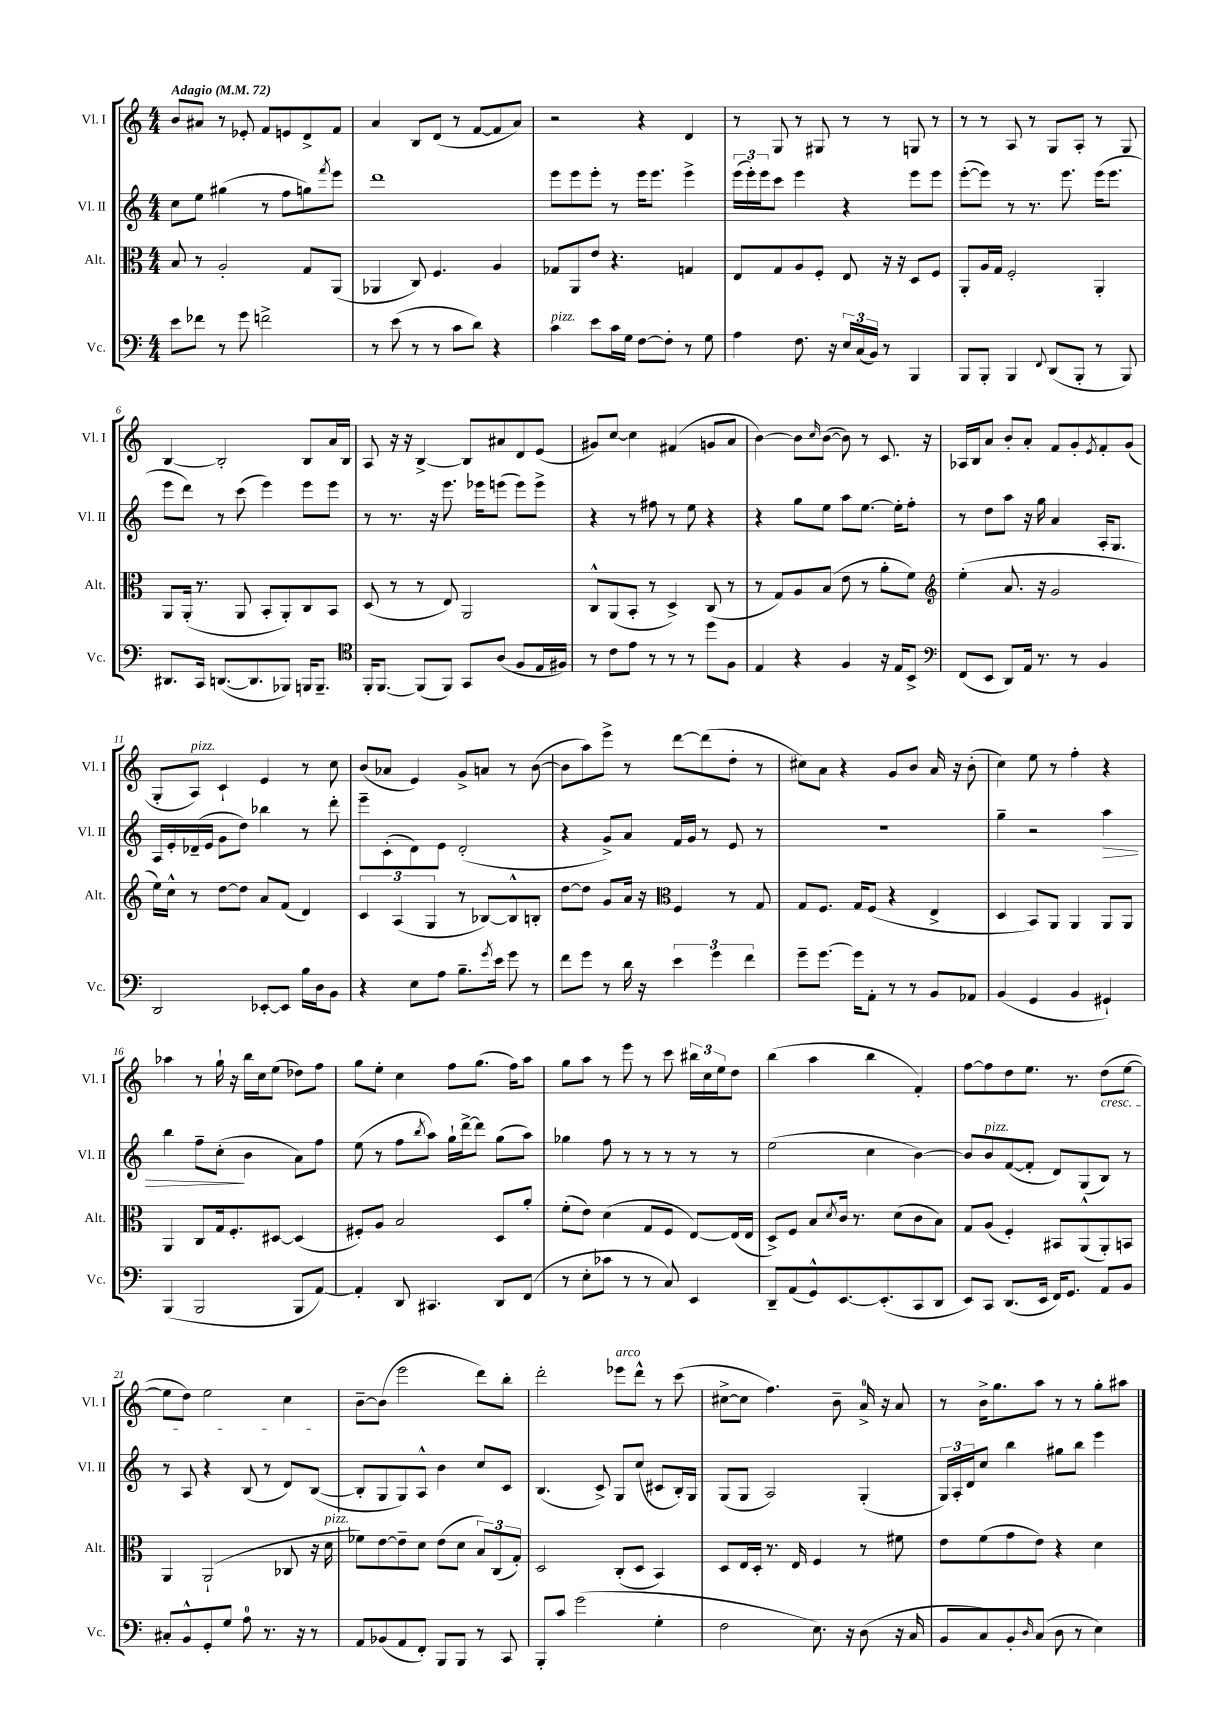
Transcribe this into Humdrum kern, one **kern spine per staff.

**kern	**kern	**kern	**kern
*staff4	*staff3	*staff2	*staff1
*clefF4	*clefC3	*clefG2	*clefG2
*k[]	*k[]	*k[]	*k[]
*M4/4	*M4/4	*M4/4	*M4/4
*MM72	*MM72	*MM72	*MM72
8e	8B	8cc	8b
8f-	8r	8ee	8a#
8r	2A'	(4gg#	8r
8g	.	.	8e-'
2f^	.	8r	8f
.	.	8ff	8e
.	8G	8gg)	8d^
.	.	8qfff	.
.	(8AA	8eee	8f
=	=	=	=
8r	4AA-	1ddd	4a
(8e	.	.	.
8r	8C)	.	8B
8r	4.F	.	(8d
8c	.	.	8r
8d)	.	.	[8f
4r	4A	.	8f]
.	.	.	8a)
=	=	=	=
4c	8G-	8eee	2r
.	8AA	8eee	.
8e	8e	8eee'	.
16c	4.r	8r	.
16G	.	.	.
[8F	.	16eee	4r
.	.	8.eee	.
8F']	.	.	.
8r	4G	4eee^	4d
8G	.	.	.
=	=	=	=
4A	8E	(24eee	8r
.	.	24eee')	.
.	.	24eee	.
.	8G	8ccc	8G
8.F	8A	4eee	8r
.	8F'	.	8G#
16r	.	.	.
24E	8E	4r	8r
(24C	.	.	.
24BB)	.	.	.
8r	16r	.	8r
.	16r	.	.
4BBB	8D	8eee	8G
.	8F	8eee	8r
=	=	=	=
8BBB	8AA'	([8eee'	8r
8BBB'	16A	8eee])	8r
.	16G	.	.
4BBB	2F'	8r	8A
.	.	8.r	8r
8qqFF	.	.	.
(8DD	.	.	8G
.	.	8.eee	.
8BBB'	.	.	8A'
8r	4AA'	(16eee	8r
.	.	8.eee	.
8BBB)	.	.	8G
=	=	=	=
8.DD#	8AA	8eee	[4B
.	(16AA'	8ddd)	.
16CC	8.r	.	.
([8.DD	.	8r	2B']
.	8AA	(8ccc	.
8.DD]	.	.	.
.	8BB'	4eee)	.
8BBB-)	8AA')	.	.
16BBB	8C	8eee	8B
8.BBB~	.	.	.
.	8BB	8eee	16a
.	.	.	16B
=	=	=	=
*clefC4	*	*	*
16FF'	(8D	8r	8A
[8.FF	.	.	.
.	8r	8.r	16r
.	.	.	16r
(8FF]	8r	.	[4B^
.	.	16r	.
8FF)	8E)	8.eee	.
8GG	2AA	.	8B]
.	.	16eee-	.
(8A	.	(8eee	8a#
8F	.	8eee)	8d
16E	.	8eee^	(8e
16F#)	.	.	.
=	=	=	=
8r	8C^^	4r	8g#)
8c	(8AA	.	[8cc
8e	8BB'	8r	4cc]
8r	8r	8ff#	.
8r	4D^)	8r	(4f#
8r	.	8ee	.
8dd	(8C	4r	8g
8F	8r	.	8a
=	=	=	=
4E	8r	4r	[4b)
.	8G)	.	.
4r	8A	8gg	8b]
.	.	.	16qqcc
.	(8B	8ee	([8b
4F	8e	8aa	8b])
.	8r	[8.ee	8r
16r	8a'	.	8.c
16E	.	16ee']	.
8BB^	8f)	8ff'	.
.	.	.	16r
=	=	=	=
*clefF4	*clefG2	*	*
(8FF	(4ee'	8r	16A-
.	.	.	16B
8EE	.	8dd	8a
8DD)	8.a	8aa	8b'
16AA	.	16r	8a'
8.r	16r	16gg	.
.	2g	4a	8f
8r	.	.	8g'
.	.	.	8qe
4BB	.	16A'	8f'
.	.	8.G	.
.	.	.	(8g
=	=	=	=
2DD	16ee)	16A	8G'
.	16cc^^	16e'	.
.	8r	(16d-~	8A)
.	.	16e	.
.	[8dd	8g	4c`
.	8dd]	8dd)	.
[8EE-'	8a	4bb-	4e
8EE-]	(8f	.	.
16B	4d)	8r	8r
16D	.	.	.
8BB	.	8ddd'	8cc
=	=	=	=
4r	6c	8eee~	(8b
.	.	(8c'	8a-
.	(6A	.	.
8E	.	8d)	4e)
.	6G	.	.
8A	.	8e	.
8.B~	8r	(2d'	8g^
.	[8B-)	.	8a
8qg	.	.	.
16e	.	.	.
8g	8B-^^]	.	8r
8r	8B'	.	([8b
=	=	=	=
8f	[8dd	4r	8b]
8g	8dd]	.	8aa)
8r	8g	8g^)	8eee^
16d	16a	8a	8r
16r	16r	.	.
*	*clefC3	*	*
6e	4F	16f	[8ddd
.	.	16g	.
.	.	8r	(8ddd]
6g	.	.	.
.	8r	8e	8dd'
6f	.	.	.
.	8G	8r	8r
=	=	=	=
8g~	8G	1r	8cc#)
[8.g	8.F	.	8a
.	.	.	4r
16g]	16G	.	.
8AA'	(8F	.	.
8r	4r	.	8g
8r	.	.	8b
8BB	4E^	.	16a
.	.	.	16r
8AA-	.	.	(8b'
=	=	=	=
(4BB	4D	4gg~	4cc)
4GG	8BB)	2r	8ee
.	8AA	.	8r
4BB	4AA	.	4ff'
4GG#`)	8AA	4aa	4r
.	8AA	.	.
=	=	=	=
(4BBB	4AA	4bb	4aa-
2BBB	8C	8ff~	8r
.	16G	(8cc'	16gg`
.	8.F'	.	16r
.	.	4b	16bb
.	.	.	16cc
.	[8D#	.	(8ee
8BBB	(4D#]	8a)	8dd-)
[8AA)	.	8ff	8ff
=	=	=	=
4AA']	8F#')	(8ee	8gg
.	8A	8r	8ee'
8DD	2B	8ff	4cc
.	.	8qbb	.
4.CC#	.	8aa)	.
.	.	16gg`	8ff
.	.	[16ddd^	.
.	.	8ddd]	(8.gg
8DD	8D	(8gg	.
.	.	.	16ff)
(8FF	8a'	8aa)	8aa
=	=	=	=
8r	(8f'	4gg-	8gg
8E'	8e)	.	8aa
8c-	(4d	8ff	8r
8r	.	8r	8eee
8r	8G	8r	8r
8C)	8F	8r	8ccc
4EE	[8E)	8r	24bb#
.	.	.	24cc
.	.	.	24ee
.	(16E]	8r	8dd
.	16E	.	.
=	=	=	=
8DD~	8D^)	(2ee	(4bb
(8AA	8F	.	.
8GG^^)	8B	.	4aa
.	8qd	.	.
[8.EE	16c	.	.
.	8.r	.	.
.	.	4cc	4bb
(8.EE']	.	.	.
.	(8d	.	.
8CC	8c	[4b)	4f')
8DD	8B)	.	.
=	=	=	=
8EE)	8G	8b]	[8ff
8CC	(8A	8b	8ff]
(8.DD	4F')	([8f	8dd
.	.	8f']	8.ee
16EE	.	.	.
16FF)	8BB#	8d)	.
8.GG	.	.	8.r
.	(8AA^^	(8G	.
8AA	8AA')	8B)	(8dd
8BB	8BB	8r	[8ee
=	=	=	=
8C#'	4AA	8r	8ee]
8BB^^	.	8A	8dd)
8GG'	(2AA`	4r	2ee
8G	.	.	.
8A	.	(8B	.
8.r	.	8r	.
.	8C-	8d)	4cc
16r	.	.	.
8r	16r	([8B	.
.	16d	.	.
=	=	=	=
8AA	8f-)	8B']	[8b~
(8BB-	[8e	8G	(8b]
8AA	8e~]	8G)	2eee
8FF')	8d	8A^^	.
8BBB	(8e	4b	.
8BBB	8d	.	.
8r	12B)	8cc	8ddd)
.	(12C	.	.
8CC	.	8c	8bb'
.	12G')	.	.
=	=	=	=
8BBB'	2D	(4.B	2ddd'
8c	.	.	.
(2g	.	.	.
.	.	8c^)	.
.	(8C'	8G	8eee-
.	8D	(8cc	8ddd^^
4G'	4BB)	8c#	8r
.	.	16B')	(8ccc
.	.	16G	.
=	=	=	=
2F	8D	(8G	[8cc#^
.	16E	8G	8cc#]
.	16D'	.	.
.	8.r	2A)	4.ff)
.	16E	.	.
8.E)	4F	.	.
.	.	.	8b~
16r	.	.	.
(8D	8r	(4G'	16a^
.	.	.	16r
16r	8f#	.	8a
16C	.	.	.
=	=	=	=
8BB	8e	24G)	8r
.	.	24A'	.
.	.	24d	.
8C)	(8f	8cc	16b^
.	.	.	8.gg
8BB'	8g	4bb	.
16qqD	.	.	.
(8C	8e)	.	8aa
8D	4r	8gg#	8r
8r	.	8bb	8r
4E)	4d	4eee	8gg'
.	.	.	8aa#
==	==	==	==
*-	*-	*-	*-
